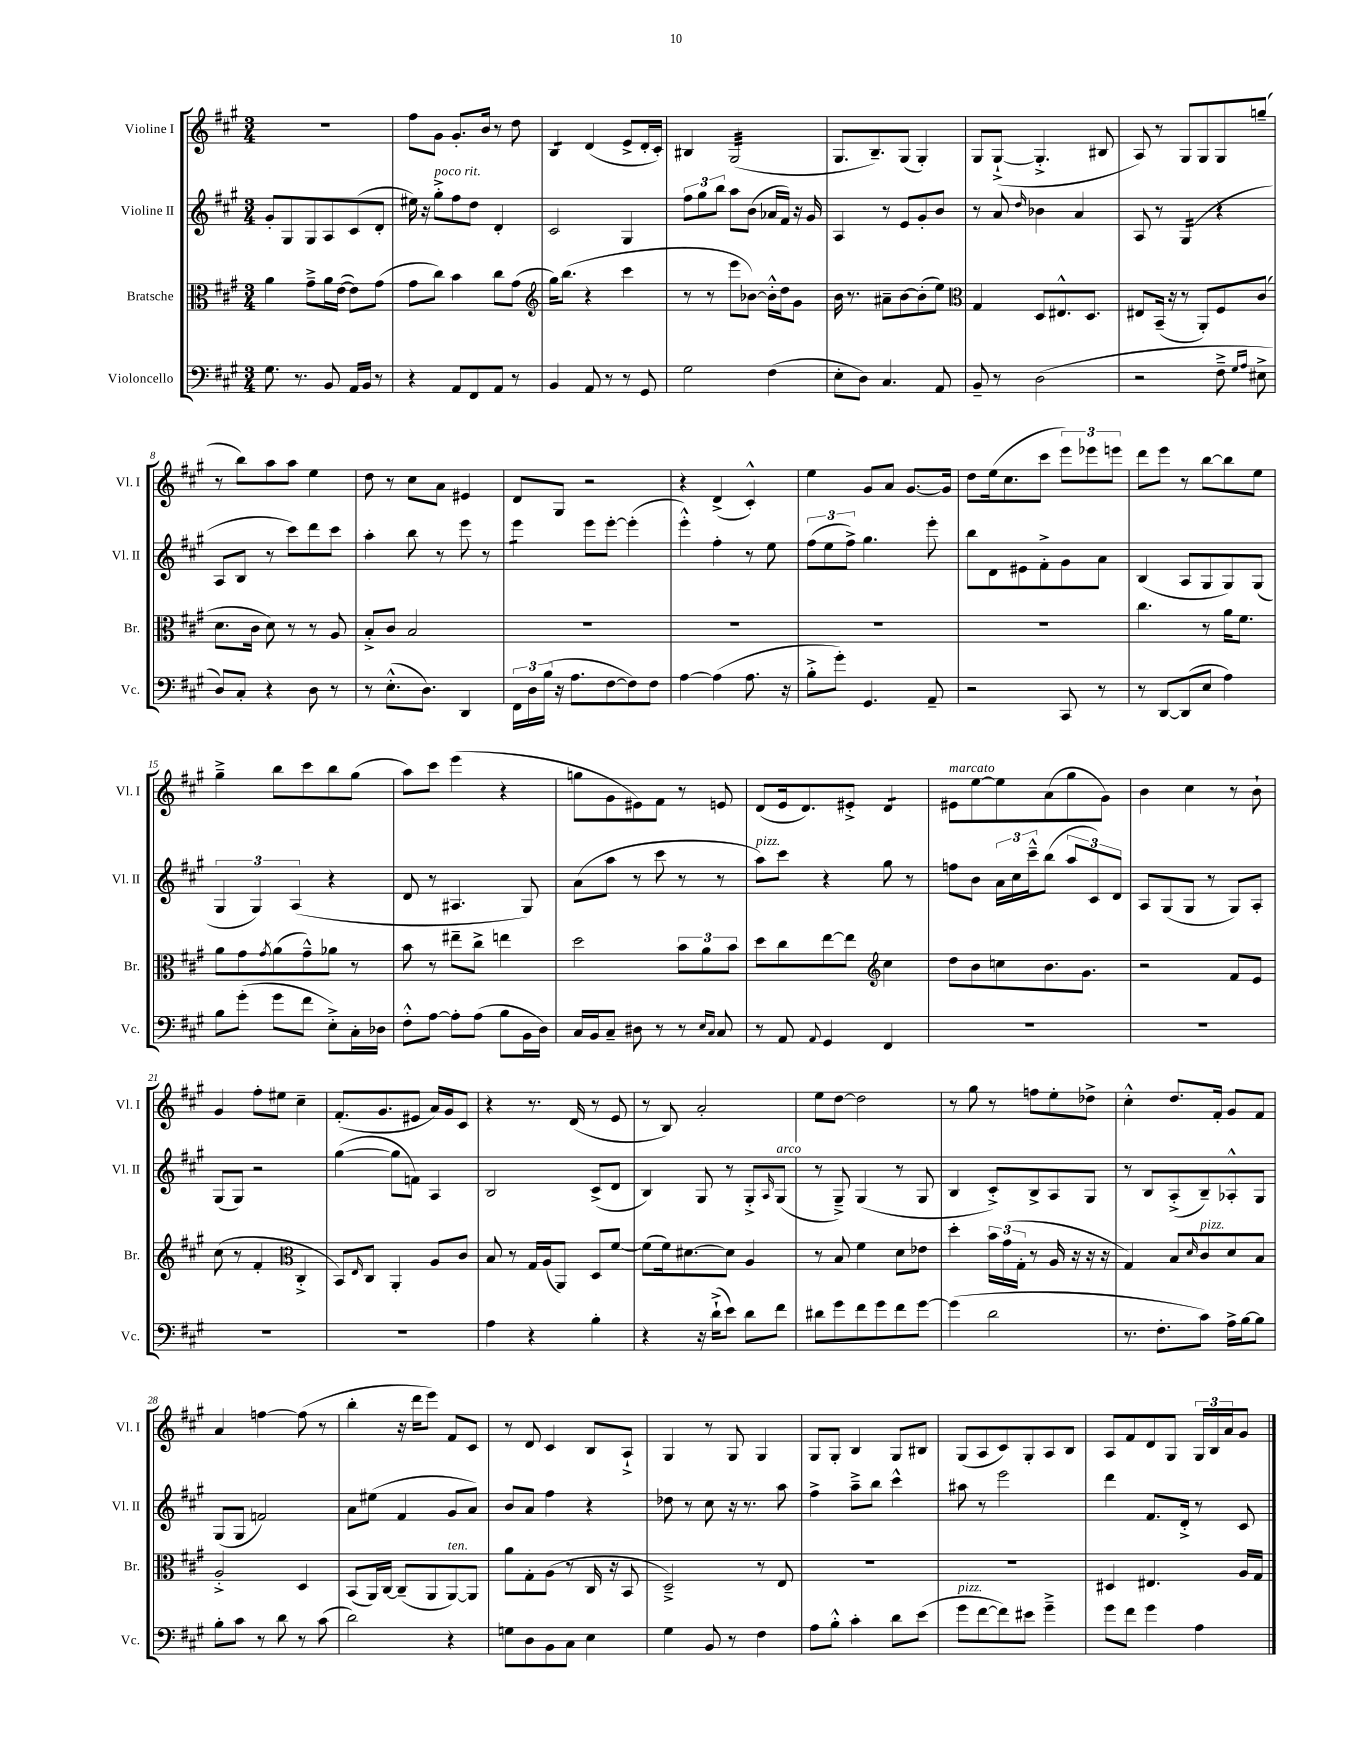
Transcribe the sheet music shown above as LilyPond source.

<<
\new StaffGroup <<
\new Staff = "s0" \with { instrumentName = "Violine I" shortInstrumentName = "Vl. I" } {
    \clef treble \key a \major \numericTimeSignature \time 3/4
    R2. |
    fis''8 gis'8 gis'8.-. b'16 r8 d''8 |
    b4:8 d'4( e'8-> d'16-. cis'16-.) |
    bis4 gis2:32( |
    gis8. b8.--) gis8( gis4-.) |
    gis8 gis8~-!->( gis4.-.-> bis8 |
    a8) r8 gis8 gis8 gis8 g''8--( |
    r8 b''8) a''8 a''8 e''4 |
    d''8 r8 cis''8 a'8 eis'4 |
    d'8 gis8 r2 |
    r4 d'4->( cis'4-.-^) |
    e''4 gis'8 a'8 gis'8.~ gis'16 |
    d''8 e''16( cis''8. cis'''8 \tuplet 3/2 { e'''8) ees'''8 e'''8 } |
    d'''8 e'''8 r8 b''8~ b''8 e''8 |
    gis''4---> b''8 cis'''8 b''8 gis''8( |
    a''8) cis'''8 e'''4( r4 |
    g''8 gis'8 eis'8) fis'8 r8 e'8 |
    d'8( e'16 d'8.) eis'8-.-> d'4:8 |
    eis'8^\markup { \italic "marcato" } e''8~ e''8 a'8( gis''8 gis'8) |
    b'4 cis''4 r8 b'8-! |
    gis'4 fis''8-. eis''8 cis''4-- |
    fis'8.-.( gis'8. eis'8 a'16) gis'16 cis'8 |
    r4 r8. d'16( r8 e'8 |
    r8 b8) a'2-. |
    e''8 d''8~ d''2 |
    r8 gis''8 r8 f''8 e''8-. des''8-> |
    cis''4-.-^ d''8. fis'16-. gis'8 fis'8 |
    a'4 f''4~ f''8( r8 |
    b''4-. r16 d'''16 e'''8) fis'8 cis'8 |
    r8 d'8 cis'4 b8 a8-!-> |
    gis4 r8 gis8 gis4 |
    gis8 gis8-. b4 gis8 bis8 |
    gis8( a8 cis'8) gis8-. a8 b8 |
    a8 fis'8 d'8 gis8 \tuplet 3/2 { gis16 b16 a'16 } gis'8 \bar "|." |
}
\new Staff = "s1" \with { instrumentName = "Violine II" shortInstrumentName = "Vl. II" } {
    \clef treble \key a \major \numericTimeSignature \time 3/4
    gis'8-. gis8 gis8 a8 cis'8( d'8-. |
    eis''16) r16 gis''8-.->^\markup { \italic "poco rit." } fis''8 d''8 d'4-. |
    cis'2 gis4 |
    \tuplet 3/2 { fis''8 gis''8 b''8 } a''8 b'8( aes'16 fis'16) r16 gis'16 |
    a4 r8 e'8 gis'8-. b'8 |
    r8 a'8 \grace { d''16 } bes'4 a'4 |
    a8 r8 gis4:16( r4 |
    a8 b8 r8 cis'''8) d'''8 cis'''8 |
    a''4-. b''8 r8 e'''8 r8 |
    e'''4:8 e'''8 e'''8~-. e'''4-.( |
    e'''4-.-^) fis''4-. r8 e''8 |
    \tuplet 3/2 { fis''8( e''8 fis''8->) } gis''4. e'''8-. |
    b''8 d'8 eis'8 fis'8-.-> gis'8 a'8 |
    b4( a8 gis8 gis8) gis8( |
    \tuplet 3/2 { gis4 gis4) a4( } r4 |
    d'8 r8 ais4. gis8) |
    a'8( a''8 r8 cis'''8 r8 r8 |
    a''8^\markup { \italic "pizz." }) cis'''8 r4 gis''8 r8 |
    f''8 b'8 \tuplet 3/2 { a'16 cis''16 cis'''16---^ } b''8( \tuplet 3/2 { a''8 cis'8) d'8 } |
    a8 gis8( gis8 r8 gis8) a8-. |
    gis8( gis8) r2 |
    gis''4~( gis''8 f'8) a4 |
    b2 cis'8->( d'8 |
    b4) gis8 r8 gis8-.-> \grace { a16 } gis8^\markup { \italic "arco" }( |
    r8 gis8--->) gis4( r8 gis8 |
    b4 cis'8-.->) b8-> a8 gis8 |
    r8 b8 a8-.->( b8--) aes8-.-^ gis8 |
    gis8( gis8 f'2) |
    a'8 eis''8( fis'4 gis'8 a'8) |
    b'8 a'8 fis''4 r4 |
    des''8 r8 cis''8 r16 r8. a''8 |
    fis''4-> a''8---> b''8 cis'''4-^ |
    ais''8 r8 e'''2 |
    d'''4 fis'8. d'16-.-> r8 cis'8 \bar "|." |
}
\new Staff = "s2" \with { instrumentName = "Bratsche" shortInstrumentName = "Br." } {
    \clef alto \key a \major \numericTimeSignature \time 3/4
    a'4 gis'8---> a'16 e'16~( e'8) gis'8( |
    gis'8 cis''8) b'4 cis''8 gis'8( |
    \clef treble gis''16) b''8.( r4 cis'''4 |
    r8 r8 e'''8 bes'8~) bes'16-.-^ d''16 gis'8 |
    b'16 r8. ais'8-- b'8~ b'8-.( e''8) |
    \clef alto gis4 d8 eis8.-^ d8. |
    eis8 b,16--( r16 r8 a,8-.) fis8 cis'8( |
    d'8. cis'16 d'8) r8 r8 a8 |
    b8-.-> cis'8 b2 |
    R2. |
    R2. |
    R2. |
    R2. |
    cis''4. r8 a'16 fis'8. |
    a'8 gis'8 \acciaccatura { gis'8 } a'8( gis'8---^) aes'8 r8 |
    b'8 r8 eis''8-- cis''8-> e''4 |
    d''2 \tuplet 3/2 { b'8 a'8 b'8 } |
    d''8 cis''8 e''8~ e''8 \clef treble cis''4 |
    d''8 b'8 c''8 b'8. gis'8. |
    r2 fis'8 e'8 |
    cis''8( r8 fis'4-. \clef alto cis4-.-> |
    b,8) \grace { e16 } cis8 a,4-. a8 cis'8 |
    b8 r8 gis16 a16( a,8) d8 fis'8~ |
    fis'8( fis'16) dis'8.~ dis'8 a4 |
    r8 b8 fis'4 d'8 ees'8 |
    d''4-. \tuplet 3/2 { b'16 gis'16( gis16-. } r8 a16 r16 r16 r16 |
    gis4) b8 \grace { d'16 } cis'8^\markup { \italic "pizz." } d'8 b8 |
    a2-.-> d4 |
    b,8( a,16) cis16~ cis8--( a,8 a,8~^\markup { \italic "ten." }) a,8 |
    a'8 gis8-. a8( r8 cis16 r16 b,8 |
    d2--->) r8 e8 |
    R2. |
    R2. |
    dis4 eis4. a16 gis16 \bar "|." |
}
\new Staff = "s3" \with { instrumentName = "Violoncello" shortInstrumentName = "Vc." } {
    \clef bass \key a \major \numericTimeSignature \time 3/4
    gis8. r8. b,8 a,16 b,16 r8 |
    r4 a,8 fis,8 a,8 r8 |
    b,4 a,8 r8 r8 gis,8 |
    gis2 fis4( |
    e8-. d8) cis4. a,8 |
    b,8-- r8 d2( |
    r2 fis8---> \grace { gis16 a16 } eis8-> |
    d8) cis8-. r4 d8 r8 |
    r8 e8.-.-^( d8.) d,4 |
    \tuplet 3/2 { fis,16 d16 b16( } r16 a8. fis8~ fis8) fis8 |
    a4~ a4( a8. r16 |
    b8-.-> gis'8-.) gis,4. a,8-- |
    r2 cis,8 r8 |
    r8 d,8~ d,8( e8 a4) |
    b8 gis'8-.( gis'8 fis'8 e8-.->) cis16-. des16 |
    fis8-.-^ a8~ a8-. a8( b8 b,16 d16) |
    cis16 b,16 cis8-- dis8 r8 r8 \grace { e16 cis16 } cis8 |
    r8 a,8 \appoggiatura { a,8 } gis,4 fis,4 |
    R2. |
    R2. |
    R2. |
    R2. |
    a4 r4 b4-. |
    r4 r16 d'16-!->( e'8) d'8 fis'8 |
    dis'8 gis'8 fis'8 gis'8 fis'8 gis'8~ |
    gis'4( d'2 |
    r8. fis8.-. cis'8) a16-> b16~ b8 |
    b8-. cis'8 r8 d'8 r8 cis'8( |
    d'2) r4 |
    g8 d8 b,8 cis8 e4 |
    gis4 b,8 r8 fis4 |
    a8 b8-.-^ cis'4-. d'8 e'8( |
    gis'8^\markup { \italic "pizz." } fis'8~ fis'8) eis'8 gis'4---> |
    gis'8 fis'8 gis'4 a4 \bar "|." |
}
>>
>>
